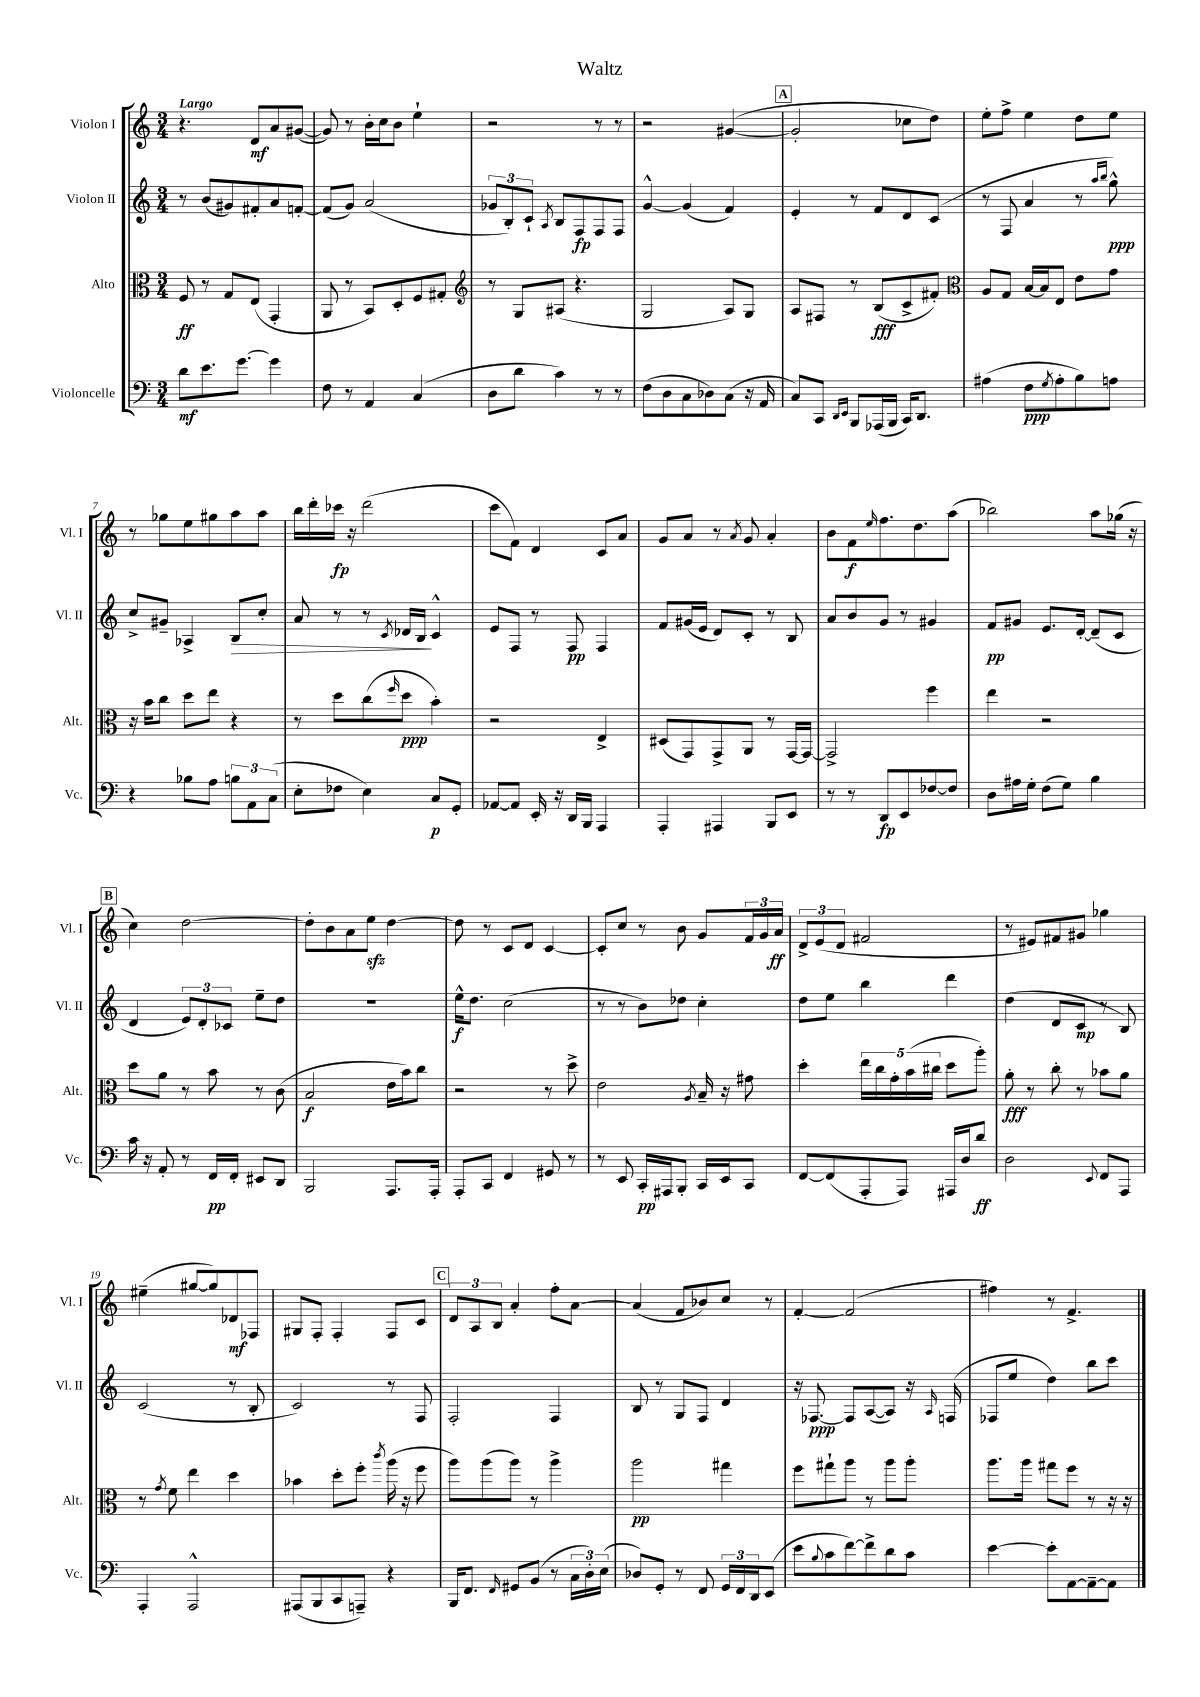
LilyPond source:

\header { title = "Waltz" }
<<
\new StaffGroup <<
\new Staff = "s0" \with { instrumentName = "Violon I" shortInstrumentName = "Vl. I" } {
    \clef treble \key c \major \numericTimeSignature \time 3/4 \tempo "Largo"
    r4. d'8\mf a'8 gis'8~( |
    gis'8) r8 b'16-. c''16 b'8 e''4-! |
    r2 r8 r8 |
    r2 gis'4~( |
    \mark \markup { \box "A" } gis'2-. ces''8 d''8) |
    e''8-. f''8-> e''4 d''8 e''8 |
    r8 ges''8 e''8 gis''8 a''8 a''8 |
    b''16 d'''16-. ces'''16\fp r16 d'''2( |
    c'''8 f'8) d'4 c'8 a'8 |
    g'8 a'8 r8 \acciaccatura { a'8 } g'8 a'4-. |
    b'8 f'8\f \grace { e''16 } f''8. d''8. a''8( |
    bes''2) a''8 ges''16( r16 |
    \mark \markup { \box "B" } c''4) d''2~ |
    d''8-. b'8 a'8 e''8\sfz d''4~ |
    d''8 r8 c'8 d'8 c'4~ |
    c'8-. c''8 r8 b'8 g'8 \tuplet 3/2 { f'16 g'16 a'16\ff } |
    \tuplet 3/2 { d'8-> e'8( d'8 } fis'2 |
    r8 eis'8) fis'8 gis'8 ges''4 |
    eis''4--( gis''8~ gis''8) des'8\mf fes8 |
    gis8 f8-. f4-. f8 c'8 |
    \mark \markup { \box "C" } \tuplet 3/2 { d'8 a8 b8 } a'4-. f''8-. a'8~ |
    a'4( f'8 bes'8) c''8 r8 |
    f'4~-. f'2( |
    fis''4) r8 f'4.-> \bar "|." |
}
\new Staff = "s1" \with { instrumentName = "Violon II" shortInstrumentName = "Vl. II" } {
    \clef treble \key c \major \numericTimeSignature \time 3/4
    r8 b'8( gis'8) fis'8-. a'8 f'8~-. |
    f'8( g'8) a'2( |
    \tuplet 3/2 { ges'8 b8-.) c'8-! } \acciaccatura { a8 } b8 f8\fp f8 f8 |
    g'4~-^ g'4( f'4) |
    \mark \markup { \box "A" } e'4-. r8 f'8 d'8 c'8( |
    r8 f8 a'4 r8 \grace { a''16 b''16 } g''8-^\ppp) |
    c''8-> gis'8-- aes4-> b8\> c''8-. |
    a'8 r8 r8 \acciaccatura { c'8 } des'16 b16\! c'4-^ |
    e'8 f8 r8 f8\pp f4 |
    f'8 gis'16( e'16 d'8) c'8-. r8 b8 |
    a'8 b'8 g'8 r8 gis'4 |
    f'8\pp gis'8 e'8. d'16~-. d'8--( c'8 |
    \mark \markup { \box "B" } d'4 \tuplet 3/2 { e'8) d'8-. ces'8 } e''8-- d''8 |
    R2. |
    e''16-^\f d''8. c''2( |
    r8 r8 b'8) des''8 c''4-. |
    d''8 e''8 b''4 d'''4 |
    d''4( d'8 c'8\mp r8 b8) |
    c'2( r8 b8-. |
    c'2) r8 f8 |
    \mark \markup { \box "C" } f2-. f4 |
    b8 r8 g8 f8 d'4 |
    r16 fes8.~\ppp fes8 a8~( a8) r16 \grace { a16 } f16( |
    fes8 e''8 d''4) b''8 c'''8 \bar "|." |
}
\new Staff = "s2" \with { instrumentName = "Alto" shortInstrumentName = "Alt." } {
    \clef alto \key c \major \numericTimeSignature \time 3/4
    f8\ff r8 g8 e8( g,4-. |
    a,8 r8 b,8) d8-. f8 gis8-. |
    \clef treble r8 g8 ais8( r4. |
    g2 a8) g8 |
    \mark \markup { \box "A" } a8 fis8 r8 b8\fff( c'8-> fis'8-.) |
    \clef alto a8 g8 b16~ b16 e8 e'8 g'8 |
    r16 b'16 c''8 d''8 e''8 r4 |
    r8 d''8 c''8( \grace { f''16 } d''8\ppp b'4-.) |
    r2 e4-> |
    dis8( g,8) g,8-> a,8 r8 g,16~ g,16~ |
    g,2-> f''4 |
    e''4 r2 |
    \mark \markup { \box "B" } d''8 a'8 r8 b'8 r8 c'8( |
    b2\f e'16 b'16) c''8 |
    r2 r8 d''8-> |
    e'2 \acciaccatura { a8 } b16-- r16 gis'8 |
    d''4-. \tuplet 5/4 { e''16 c''16 g'16-. b'16( cis''16 } d''8 a''8-.) |
    a'8-.\fff r8 c''8-. r8 bes'8 a'8 |
    r8 \acciaccatura { g'8 } f'8 e''4 d''4 |
    bes'4 d''8-. f''8-. \acciaccatura { c'''8 } a''16( r16 f''8 |
    \mark \markup { \box "C" } a''8) a''8( a''8) r8 a''4-> |
    a''2\pp gis''4 |
    f''8 gis''8-! a''8 r8 a''8 a''8-. |
    a''8. a''16 gis''8 f''8 r8 r16 r16 \bar "|." |
}
\new Staff = "s3" \with { instrumentName = "Violoncelle" shortInstrumentName = "Vc." } {
    \clef bass \key c \major \numericTimeSignature \time 3/4
    d'8\mf e'8. g'8.~ g'4 |
    f8 r8 a,4 c4( |
    d8 d'8 c'4) r8 r8 |
    f8( d8 c8 des8) c8( r16 a,16 |
    \mark \markup { \box "A" } c8) c,8 \grace { d,16 e,16 } b,,8 aes,,16( b,,16 c,16) d,8. |
    ais4( f8\ppp \acciaccatura { g8 } ais8-. b8) a8 |
    r4 bes8 a8 \tuplet 3/2 { b8 a,8 c8( } |
    e8-. fes8 e4) c8\p g,8-. |
    aes,8~ aes,8 e,16-. r16 d,16 b,,16 a,,4 |
    a,,4-. ais,,4 b,,8 e,8 |
    r8 r8 d,8\fp e,8 fes8~ fes8 |
    d8 ais16 g16-. f8( g8) b4 |
    \mark \markup { \box "B" } c'16 r16 a,8-. r8 f,16\pp f,16-. eis,8 d,8 |
    b,,2 a,,8. a,,16-. |
    a,,8-. c,8 f,4 gis,8 r8 |
    r8 e,8 c,16-.\pp ais,,16 b,,8-. c,16 e,16 c,8 |
    f,8~ f,8( a,,8-. a,,8) ais,,16 d16 d'8\ff |
    d2 \appoggiatura { e,8 } f,8 a,,8 |
    a,,4-. a,,2-^ |
    ais,,8( b,,8 c,8 a,,8--) r4 |
    \mark \markup { \box "C" } b,,16 f,8. \grace { f,16 } gis,8 b,8( r8 \tuplet 3/2 { c16 d16-.) e16( } |
    des8) g,8-. r8 f,8 \tuplet 3/2 { g,16 f,16 d,16 } e,8( |
    e'8 \appoggiatura { b8 } c'8 f'8~) f'8-> d'8 c'8 |
    e'4~ e'8-. a,8~ a,8~-- a,8 \bar "|." |
}
>>
>>
